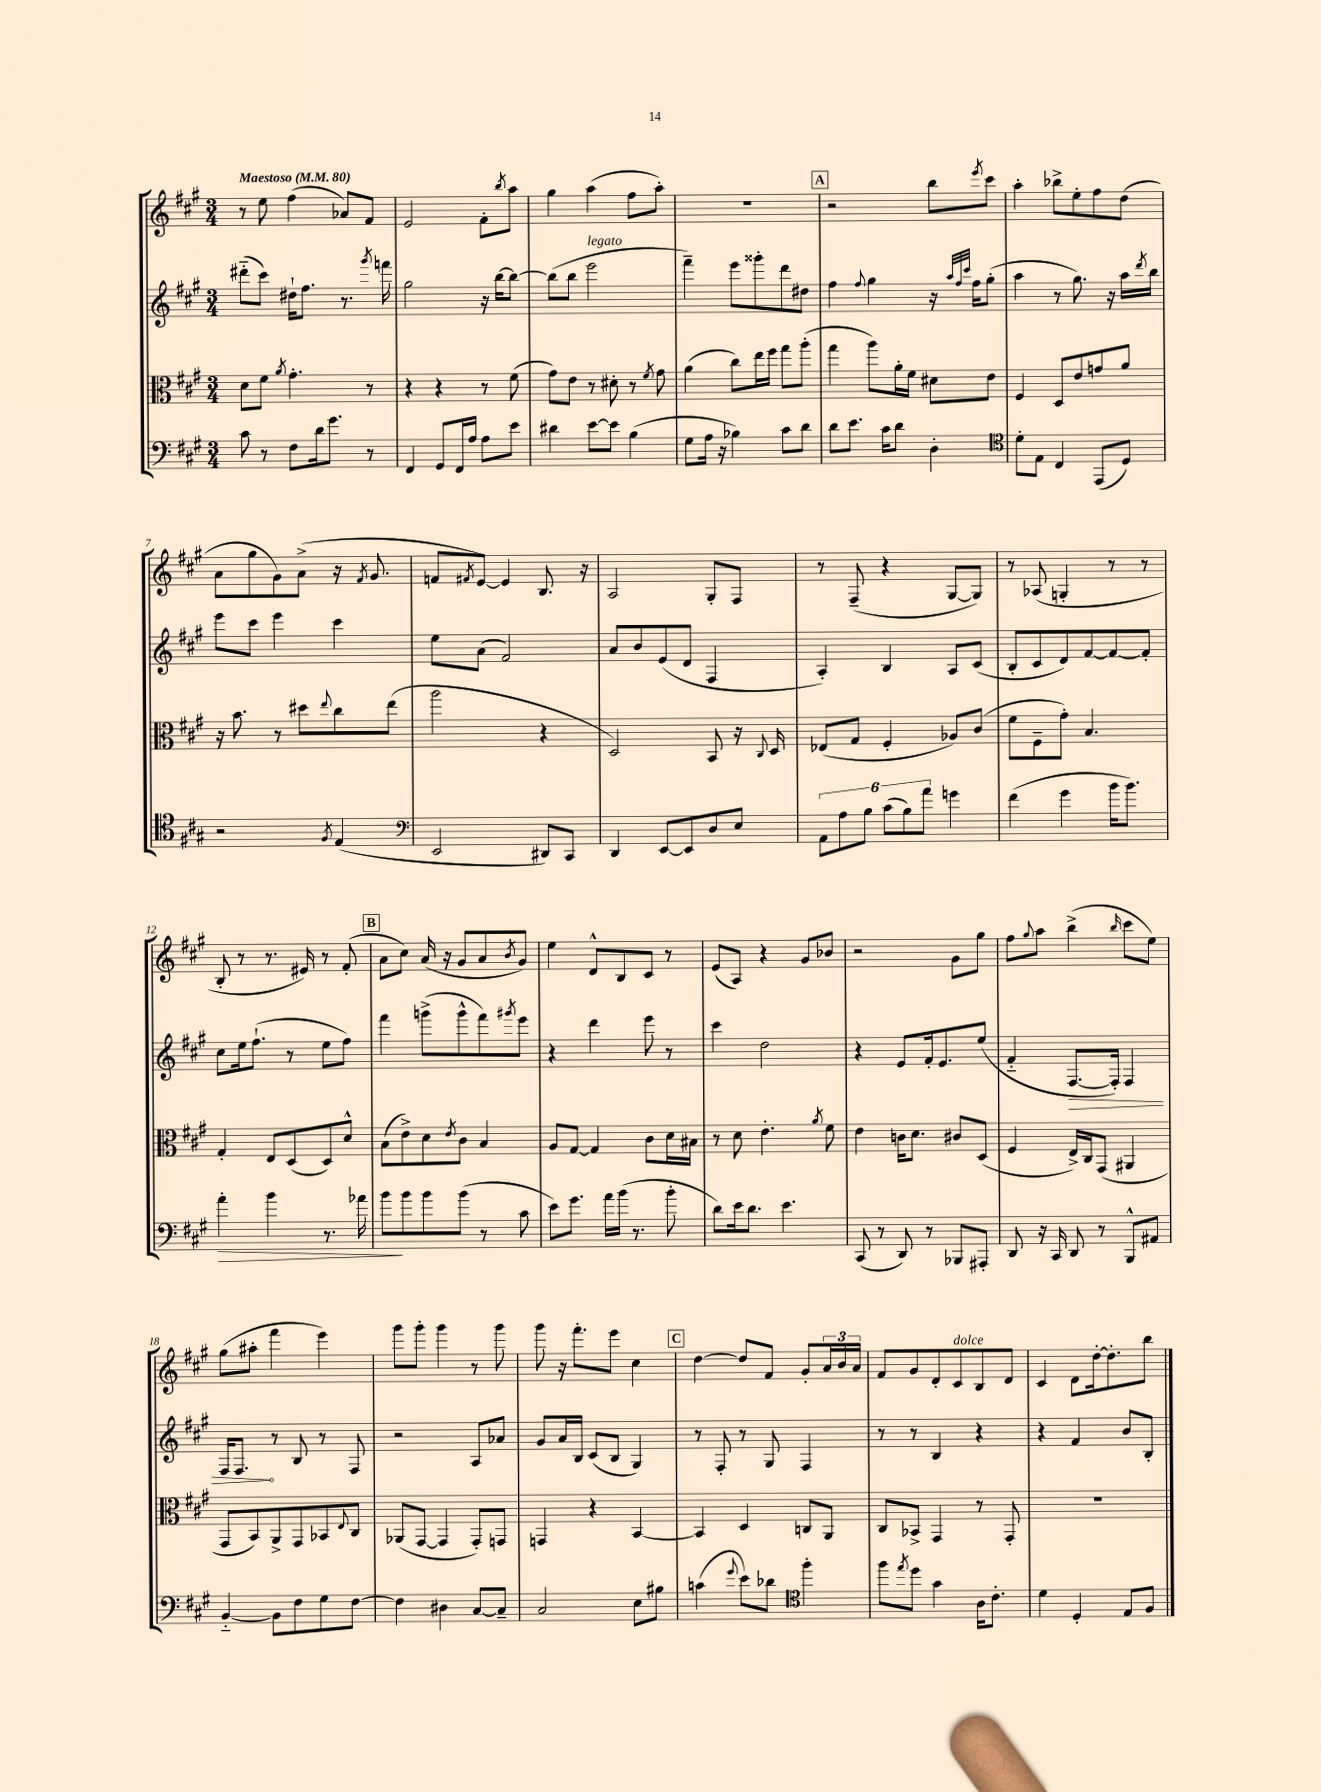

**kern	**kern	**kern	**kern
*staff4	*staff3	*staff2	*staff1
*clefF4	*clefC3	*clefG2	*clefG2
*k[f#c#g#]	*k[f#c#g#]	*k[f#c#g#]	*k[f#c#g#]
*M3/4	*M3/4	*M3/4	*M3/4
*MM80	*MM80	*MM80	*MM80
8c#	8d	(8ddd#'~	8r
8r	8f#	8ccc#)	8ee
.	8qa	.	.
8F#	4.g#'	16dd#`	(4ff#
.	.	8.ff#	.
16d	.	.	.
8.g#	.	.	.
.	.	8.r	8a-)
8r	8r	.	8f#
.	.	8qggg#	.
.	.	16fff	.
=	=	=	=
4FF#	4r	2gg#	2e
8GG#	4r	.	.
16FF#	.	.	.
16A	.	.	.
8A	8r	16r	8f#'
.	.	[16bb	.
.	.	.	8qbb
8e	(8f#	8bb_	8aa
=	=	=	=
4d#	8g#)	(8bb]	4gg#
.	8e	8bb	.
[8e	8r	2eee	(4aa
8e]	8d#'	.	.
(4B	8r	.	8ff#
.	8qf#	.	.
.	8g#	.	8aa')
=	=	=	=
8G#	(4a	4fff#~)	2.r
16A	.	.	.
16r	.	.	.
4B-)	8cc#)	8eee	.
.	16ee	8ggg##'	.
.	16ff#	.	.
8c#	8gg#	8ddd	.
8d	(8aa'	8dd#	.
=	=	=	=
8d	4gg#	4ff#	2r
8.e	.	.	.
.	.	8qqff#	.
.	8aa)	4gg#	.
16c#	.	.	.
8d	16a'	.	.
.	16f#	.	.
4D'	8d#	16r	8bb
.	.	32qqaa	.
.	.	32qqff#	.
.	.	32qqccc#	.
.	.	16ff#	.
.	.	.	8qeee
.	8e	(8gg#'	8ccc#
=	=	=	=
*clefC4	*	*	*
8d'	4F#	4aa	4aa'
8E	.	.	.
4C#	8D	8r	8bb-^
.	8e	8.gg#)	8ee'
(8EE	8g	.	8ff#
.	.	16r	.
8D)	8a	16aa	(8dd
.	.	8qddd	.
.	.	16bb	.
=	=	=	=
2r	16r	8eee	8a
.	8.b	.	.
.	.	8ccc#	8gg#
.	8r	4eee	8g#)
.	8dd#	.	(8a^
8qF#	8qqee	.	.
(4E	8cc#	4ccc#	16r
.	.	.	8qf#
.	.	.	8.g#
.	(8ee	.	.
=	=	=	=
*clefF4	*	*	*
2EE	2aa	8ee	8f
.	.	.	8qf#
.	.	(8a	[8e)
.	.	2f#)	4e]
8DD#)	4r	.	8.B
8CC#	.	.	.
.	.	.	16r
=	=	=	=
4DD	2D)	8a	2A
.	.	8b	.
[8EE	.	(8e	.
8EE]	.	8d	.
8D	8BB	4F#	8G#'
8E	16r	.	8F#
.	8qqC#	.	.
.	16D	.	.
=	=	=	=
12AA	(8E-	4A')	8r
12A	.	.	.
.	8G#	.	(8F#~
12B	.	.	.
(12c#	4F#'	4B	4r
12B)	.	.	.
12a	.	.	.
4g	8A-)	8A	[8G#
.	(8c#	(8c#	8G#])
=	=	=	=
(4f#	8f#	8B'	8r
.	8F#~	8c#	(8A-
4g#	8g#')	8d)	4G'
.	4.B	[8f#	.
16b	.	8f#_	8r
8.b)	.	.	.
.	.	8f#']	8r
=	=	=	=
4a'	4G#'	8cc#	8B'
.	.	16ee	8r
.	.	(8.ff#`	.
4b	8E	.	8.r
.	(8D	8r	.
.	.	.	16e#)
8.r	8D)	8ee	8r
.	8d^^	8ff#)	(8f#'
16a-	.	.	.
=	=	=	=
8b	(8B	4fff#	8a
8b	8e^)	.	8cc#)
8b	8d	(8ggg^	(16a
.	.	.	16r
.	8qe	.	.
(8b	8c#	8ggg^^	8g#
8r	4B	8fff#)	8a
.	.	8qggg#	8qb
8c#	.	8eee	8g#)
=	=	=	=
8e)	8A	4r	4ee
8.g#	[8G#	.	.
.	4G#]	4ddd	8d^^
16a	.	.	.
(16b	.	.	8B
8.r	.	.	.
.	8c#	8eee	8c#
8b'	16d	8r	8r
.	16B#	.	.
=	=	=	=
8d)	8r	4ccc#	(8e
16e	8d	.	8A)
8.d	.	.	.
.	4.e'	2dd	4r
4.e	.	.	.
.	.	.	8g#
.	8qa	.	.
.	8f#	.	8b-
=	=	=	=
(8CC#	4e	4r	2r
8r	.	.	.
8DD)	16c	8e	.
.	8.d	.	.
8r	.	16f#'	.
.	.	8.e	.
8BBB-	8c#	.	8g#
8AAA#'	(8D	(8ee	8gg#
=	=	=	=
8DD	4F#	4f#'~	8ff#
.	.	.	8qqgg#
16r	.	.	8aa
16CC#	.	.	.
8DD	16E^)	[8.F#	(4bb^
.	16C#	.	.
8r	(8GG#	.	.
.	.	16F#'])	.
.	.	.	16qqbb
8BBB^^	4AA#	4F#	8ccc#
8AA#	.	.	8ee)
=	=	=	=
[4BB'~	8GG#	16F#	(8gg#
.	.	8.F#	.
.	8BB)	.	8aa#'
8BB]	8AA^	8r	4fff#
8F#	8GG#	8B	.
8G#	8BB-	8r	4eee)
.	8qqE	.	.
[8F#	8C#	8F#	.
=	=	=	=
4F#]	(8AA-	2r	8ggg#
.	[8GG#	.	8ggg#'
4D#	4GG#]	.	4ggg#
[8C#	8GG#')	8A	8r
8C#~]	8GG	8a-	8ggg#
=	=	=	=
2C#	4GG	8g#	8ggg#
.	.	16a	16r
.	.	16B	8.fff#'
.	4r	(8c#	.
.	.	8B	8eee
8E	[4BB	4G#)	4cc#
8B#	.	.	.
=	=	=	=
(4c	4BB]	8r	[4dd
.	.	8F#'	.
8qqg#	.	.	.
8e)	4D	8r	8dd]
8d-	.	8G#	8f#
*clefC4	*	*	*
4ff#'	8C	4F#	8g#'
.	8AA	.	24a
.	.	.	24b
.	.	.	24a
=	=	=	=
8ff#	8C#	8r	8f#
8qee	.	.	.
8dd	8BB-^	8r	8g#
4g#	4GG#	4B	8d'
.	.	.	8c#
16A	8r	4r	8B
8.c#'	.	.	.
.	8GG#'	.	8d
=	=	=	=
4d	2.r	4r	4c#
4D'	.	4f#	8d
.	.	.	[16dd'
.	.	.	8.dd']
8E	.	8b	.
8F#	.	8B'	8bb
==	==	==	==
*-	*-	*-	*-
